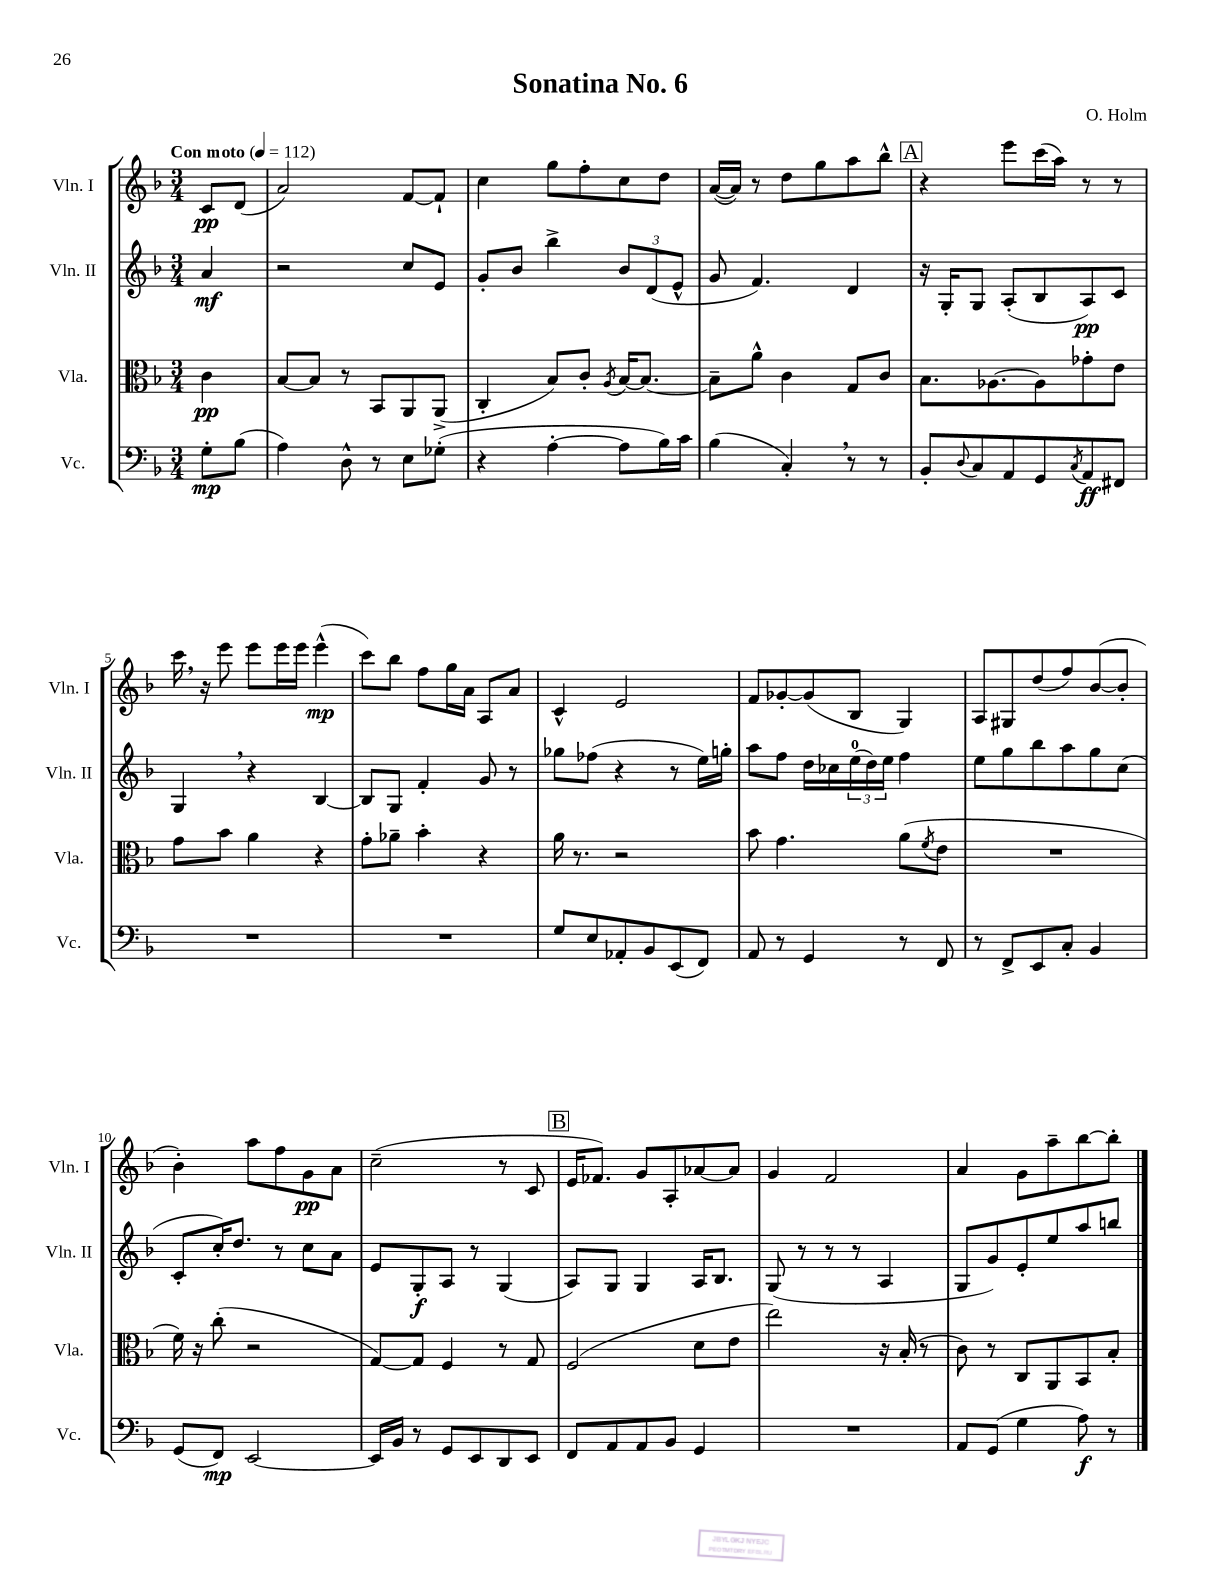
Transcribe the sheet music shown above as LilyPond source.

\header { title = "Sonatina No. 6" composer = "O. Holm" }
<<
\new StaffGroup <<
\new Staff = "s0" \with { instrumentName = "Vln. I" shortInstrumentName = "Vln. I" } {
    \clef treble \key f \major \numericTimeSignature \time 3/4 \partial 4 \tempo "Con moto" 4 = 112
    c'8\pp d'8( |
    a'2) f'8~ f'8-! |
    c''4 g''8 f''8-. c''8 d''8 |
    a'16~( a'16) r8 d''8 g''8 a''8 bes''8-^ |
    \mark \markup { \box "A" } r4 e'''8 c'''16( a''16) r8 r8 |
    c'''16 \breathe r16 e'''8 e'''8 e'''16 e'''16 e'''4-^\mp( |
    c'''8) bes''8 f''8 g''16 a'16 a8 a'8 |
    c'4-^ e'2 |
    f'8 ges'8~-. ges'8( bes8 g4) |
    a8 gis8 d''8( f''8) bes'8~( bes'8-. |
    bes'4-.) a''8 f''8 g'8\pp a'8 |
    c''2--( r8 c'8 |
    \mark \markup { \box "B" } e'16 fes'8.) g'8 a8-. aes'8~ aes'8 |
    g'4 f'2 |
    a'4 g'8 a''8-- bes''8~ bes''8-. \bar "|." |
}
\new Staff = "s1" \with { instrumentName = "Vln. II" shortInstrumentName = "Vln. II" } {
    \clef treble \key f \major \numericTimeSignature \time 3/4 \partial 4
    a'4\mf |
    r2 c''8 e'8 |
    g'8-. bes'8 bes''4-> \tuplet 3/2 { bes'8 d'8( e'8-^ } |
    g'8 f'4.) d'4 |
    \mark \markup { \box "A" } r16 g16-. g8 a8-.( bes8 a8\pp) c'8 |
    g4 \breathe r4 bes4~ |
    bes8 g8 f'4-. g'8 r8 |
    ges''8 fes''8( r4 r8 e''16) g''16-. |
    a''8 f''8 d''16 ces''16 \tuplet 3/2 { e''16-0( d''16) e''16 } f''4 |
    e''8 g''8 bes''8 a''8 g''8 c''8( |
    c'8-. c''16-.) d''8. r8 c''8 a'8 |
    e'8 g8-.\f a8 r8 g4( |
    \mark \markup { \box "B" } a8) g8 g4 a16 bes8. |
    g8( r8 r8 r8 a4 |
    g8 g'8) e'8-. e''8 a''8 b''8 \bar "|." |
}
\new Staff = "s2" \with { instrumentName = "Vla." shortInstrumentName = "Vla." } {
    \clef alto \key f \major \numericTimeSignature \time 3/4 \partial 4
    c'4\pp |
    bes8~ bes8 r8 bes,8 a,8 a,8->( |
    c4-. bes8) c'8-. \acciaccatura { a8 } bes16~ bes8.~ |
    bes8-- a'8-^ c'4 g8 c'8 |
    \mark \markup { \box "A" } bes8. aes8.~ aes8 ges'8-. e'8 |
    g'8 bes'8 a'4 r4 |
    g'8-. aes'8-- bes'4-. r4 |
    a'16 r8. r2 |
    bes'8 g'4. a'8( \acciaccatura { f'8 } e'8 |
    R2. |
    f'16) r16 c''8-.( r2 |
    g8~) g8 f4 r8 g8 |
    \mark \markup { \box "B" } f2( d'8 e'8 |
    e''2) r16 bes16-.( r8 |
    c'8) r8 c8 a,8 bes,8 bes8-. \bar "|." |
}
\new Staff = "s3" \with { instrumentName = "Vc." shortInstrumentName = "Vc." } {
    \clef bass \key f \major \numericTimeSignature \time 3/4 \partial 4
    g8-.\mp bes8( |
    a4) d8-^ r8 e8 ges8-.( |
    r4 a4~-. a8 bes16) c'16 |
    bes4( c4-.) \breathe r8 r8 |
    \mark \markup { \box "A" } bes,8-. \appoggiatura { d8 } c8 a,8 g,8 \acciaccatura { c8 } a,8\ff fis,8 |
    R2. |
    R2. |
    g8 e8 aes,8-. bes,8 e,8( f,8) |
    a,8 r8 g,4 r8 f,8 |
    r8 f,8-> e,8 c8-. bes,4 |
    g,8( f,8\mp) e,2~ |
    e,16 bes,16 r8 g,8 e,8 d,8 e,8 |
    \mark \markup { \box "B" } f,8 a,8 a,8 bes,8 g,4 |
    R2. |
    a,8 g,8( g4 a8\f) r8 \bar "|." |
}
>>
>>
